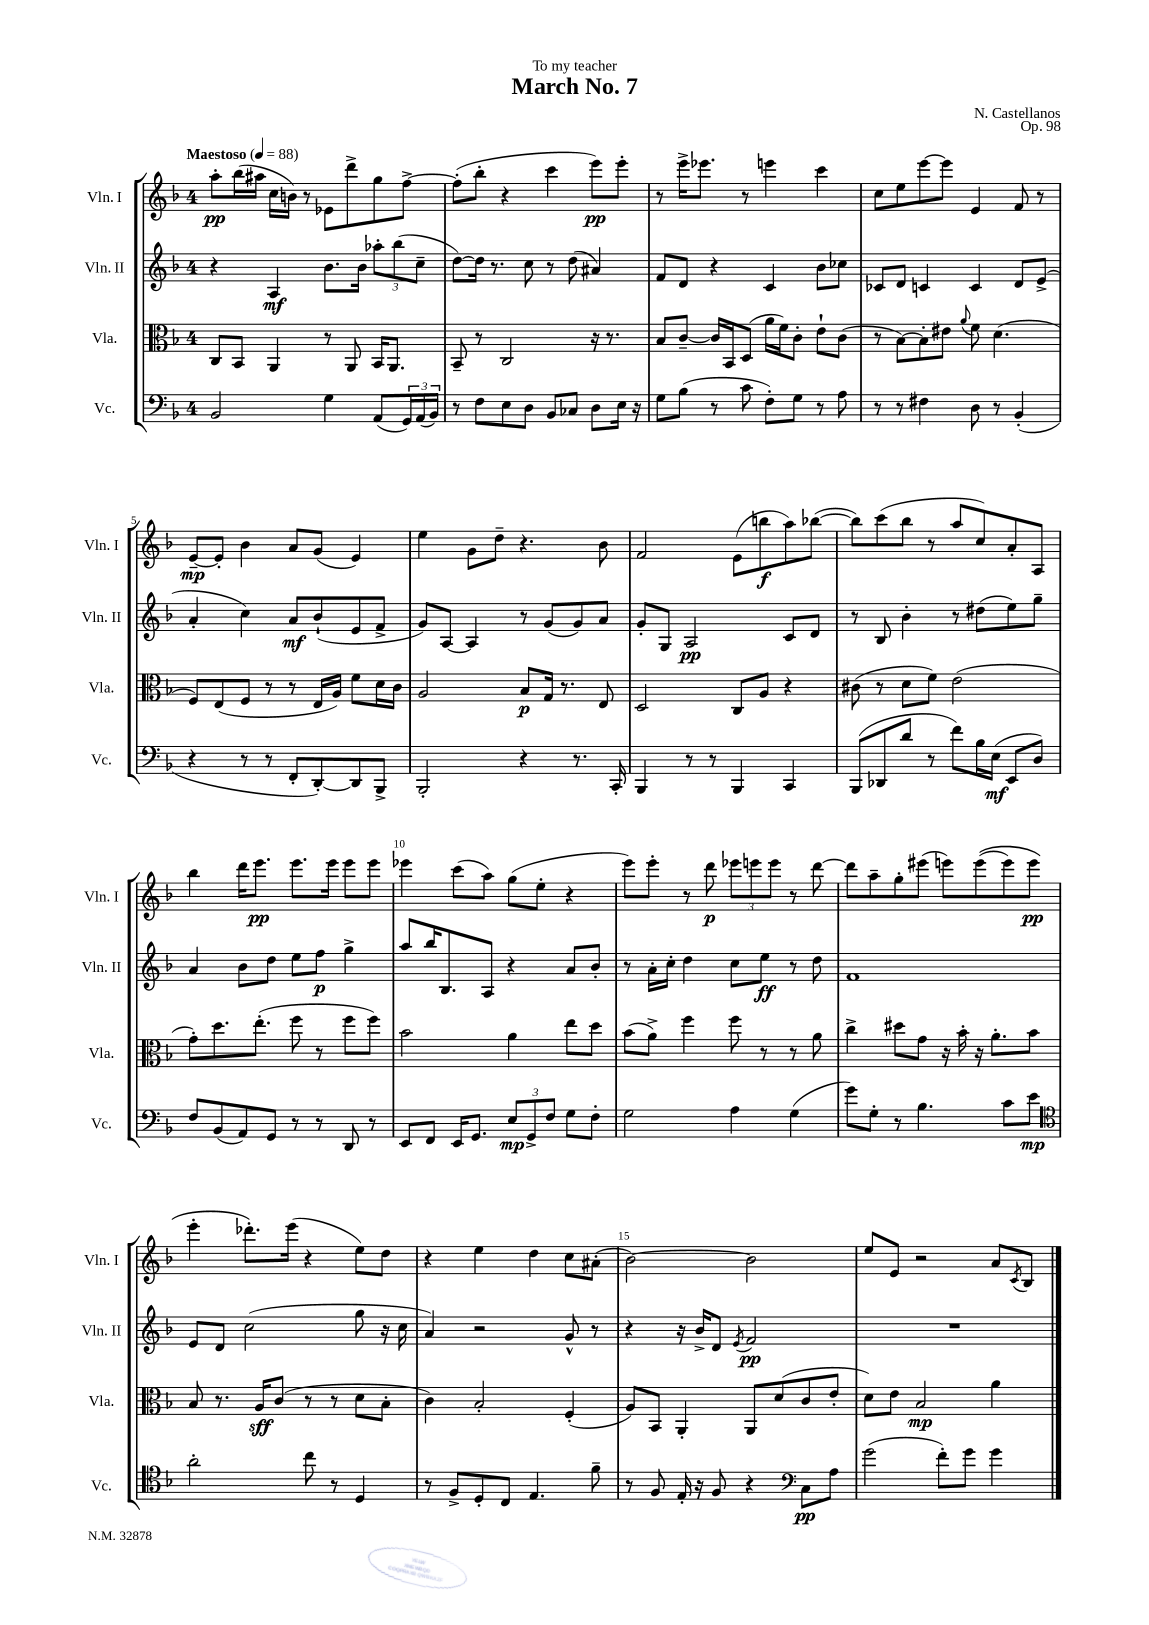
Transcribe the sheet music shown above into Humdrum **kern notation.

**kern	**kern	**kern	**kern
*staff4	*staff3	*staff2	*staff1
*clefF4	*clefC3	*clefG2	*clefG2
*k[b-]	*k[b-]	*k[b-]	*k[b-]
*M4/4	*M4/4	*M4/4	*M4/4
*MM88	*MM88	*MM88	*MM88
2BB-	8C	4r	8aa'
.	8BB-	.	(16bb-
.	.	.	16aa#
.	4AA	4A	16cc
.	.	.	16b)
.	.	.	8r
4G	8r	8.b-	8e-
.	8AA	.	8ddd^
.	.	16b-	.
(8AA	16BB-	12aa-'	8gg
.	8.AA	.	.
.	.	(12bb-	.
24GG)	.	.	[8ff^
(24AA	.	12cc~	.
24BB-)	.	.	.
=	=	=	=
8r	8BB-~	[8dd)	(8ff']
8F	8r	16dd]	8bb-'
.	.	8.r	.
8E	2C	.	4r
8D	.	8cc	.
8BB-	.	8r	4ccc
8C-	.	(8dd	.
8D	16r	4a#)	8eee)
.	8.r	.	.
16E	.	.	8eee'
16r	.	.	.
=	=	=	=
8G	8B-	8f	8r
(8B-	[8c~	8d	16eee^
.	.	.	8.eee-
8r	16c]	4r	.
.	16BB-	.	.
8c	(8D	.	8r
8F')	16a	4c	4eee
.	16f)	.	.
8G	8c'	.	.
8r	8e`	8b-	4ccc
8A	(8c	8cc-	.
=	=	=	=
8r	8r	8c-	8cc
8r	[8B-)	8d	8ee
4F#	8B-']	4c	[8eee
.	8e#	.	8eee]
.	8qqa	.	.
8D	8f	4c	4e
8r	(4.d	.	.
(4BB-'	.	8d	8f
.	.	(8e^	8r
=	=	=	=
4r	8F)	4a'	[8e~
.	(8E	.	8e']
8r	8F	4cc)	4b-
8r	8r	.	.
8FF'	8r	8a	8a
[8DD')	16E	(8b-`	(8g
.	16A)	.	.
8DD]	8f	8e	4e)
8BBB-^	16d	8f^	.
.	16c	.	.
=	=	=	=
2BBB-'	2A	8g)	4ee
.	.	[8A	.
.	.	4A]	8g
.	.	.	8dd~
4r	8B-	8r	4.r
.	16G	(8g	.
.	8.r	.	.
8.r	.	8g)	.
.	8E	8a	8b-
16CC'	.	.	.
=	=	=	=
4BBB-	2D	8g'	2f
.	.	8G	.
8r	.	2A	.
8r	.	.	.
4BBB-	8C	.	(8e
.	8A	.	8bb
4CC	4r	8c	8aa)
.	.	8d	([8bb-
=	=	=	=
(8BBB-	(8c#	8r	8bb-])
8DD-	8r	8B-	(8ccc
8d	8d	4b-'	8bb-
8r	8f)	.	8r
8f)	(2e	8r	8aa
16B-	.	(8dd#	8cc)
(16E	.	.	.
8EE	.	8ee)	8a'
8D)	.	8gg~	8A
=	=	=	=
8F	8g')	4a	4bb-
(8BB-	8.dd	.	.
8AA)	.	8b-	16ddd
.	(8.ee'	.	8.eee
8GG	.	8dd	.
8r	8ff	8ee	8.eee
8r	8r	8ff	.
.	.	.	16eee
8DD	8ff	4gg^	8eee
8r	8ff)	.	8eee
=	=	=	=
8EE	2b-	8aa	4eee-
8FF	.	16bb-	.
.	.	8.B-	.
16EE	.	.	(8ccc
8.GG	.	.	.
.	.	8A	8aa)
12E	4a	4r	(8gg
12GG^	.	.	.
.	.	.	8ee'
12F	.	.	.
8G	8ee	8a	4r
8F'	8dd	8b-'	.
=	=	=	=
2G	(8b-	8r	8eee)
.	8a^)	16a'	8eee'
.	.	16cc'	.
.	4ff	4dd	8r
.	.	.	8ddd
4A	8ff	8cc	12eee-
.	.	.	12eee
.	8r	8ee	.
.	.	.	12eee
(4G	8r	8r	8r
.	8a	8dd	[8ddd
=	=	=	=
8g)	4cc^	1f	8ddd]
8G'	.	.	8aa~
8r	8dd#	.	8gg'
4.B-	8g	.	(8eee#
.	16r	.	8eee)
.	16b-'	.	.
.	16r	.	&((8eee
.	8.a'	.	.
8c	.	.	8eee)
8e	8b-	.	8eee
=	=	=	=
*clefC4	*	*	*
2a'	8B-	8e	4eee'
.	8.r	8d	.
.	.	(2cc	8.ddd-'&)
.	16A	.	.
.	(8c	.	.
.	.	.	(16eee
8cc	8r	.	4r
8r	8r	.	.
4D	8d	8gg	8ee)
.	8B-'	16r	8dd
.	.	16cc	.
=	=	=	=
8r	4c)	4a)	4r
8F^	.	.	.
8D'	2B-'	2r	4ee
8C	.	.	.
4.E	.	.	4dd
.	(4F'	8g^^	8cc
8f~	.	8r	(8a#'
=	=	=	=
8r	8A)	4r	[2b-)
8F	8BB-	.	.
16E'	4AA'	16r	.
16r	.	16b-^	.
8F	.	8d	.
.	.	8qe	.
4r	8AA	2f	2b-]
.	(8d	.	.
*clefF4	*	*	*
8C	8c	.	.
8A	8e'	.	.
=	=	=	=
(2g	8d)	1r	8ee
.	8e	.	8e
.	2B-	.	2r
8f')	.	.	.
8g	.	.	.
4g	4a	.	8a
.	.	.	8qc
.	.	.	8B-
==	==	==	==
*-	*-	*-	*-
